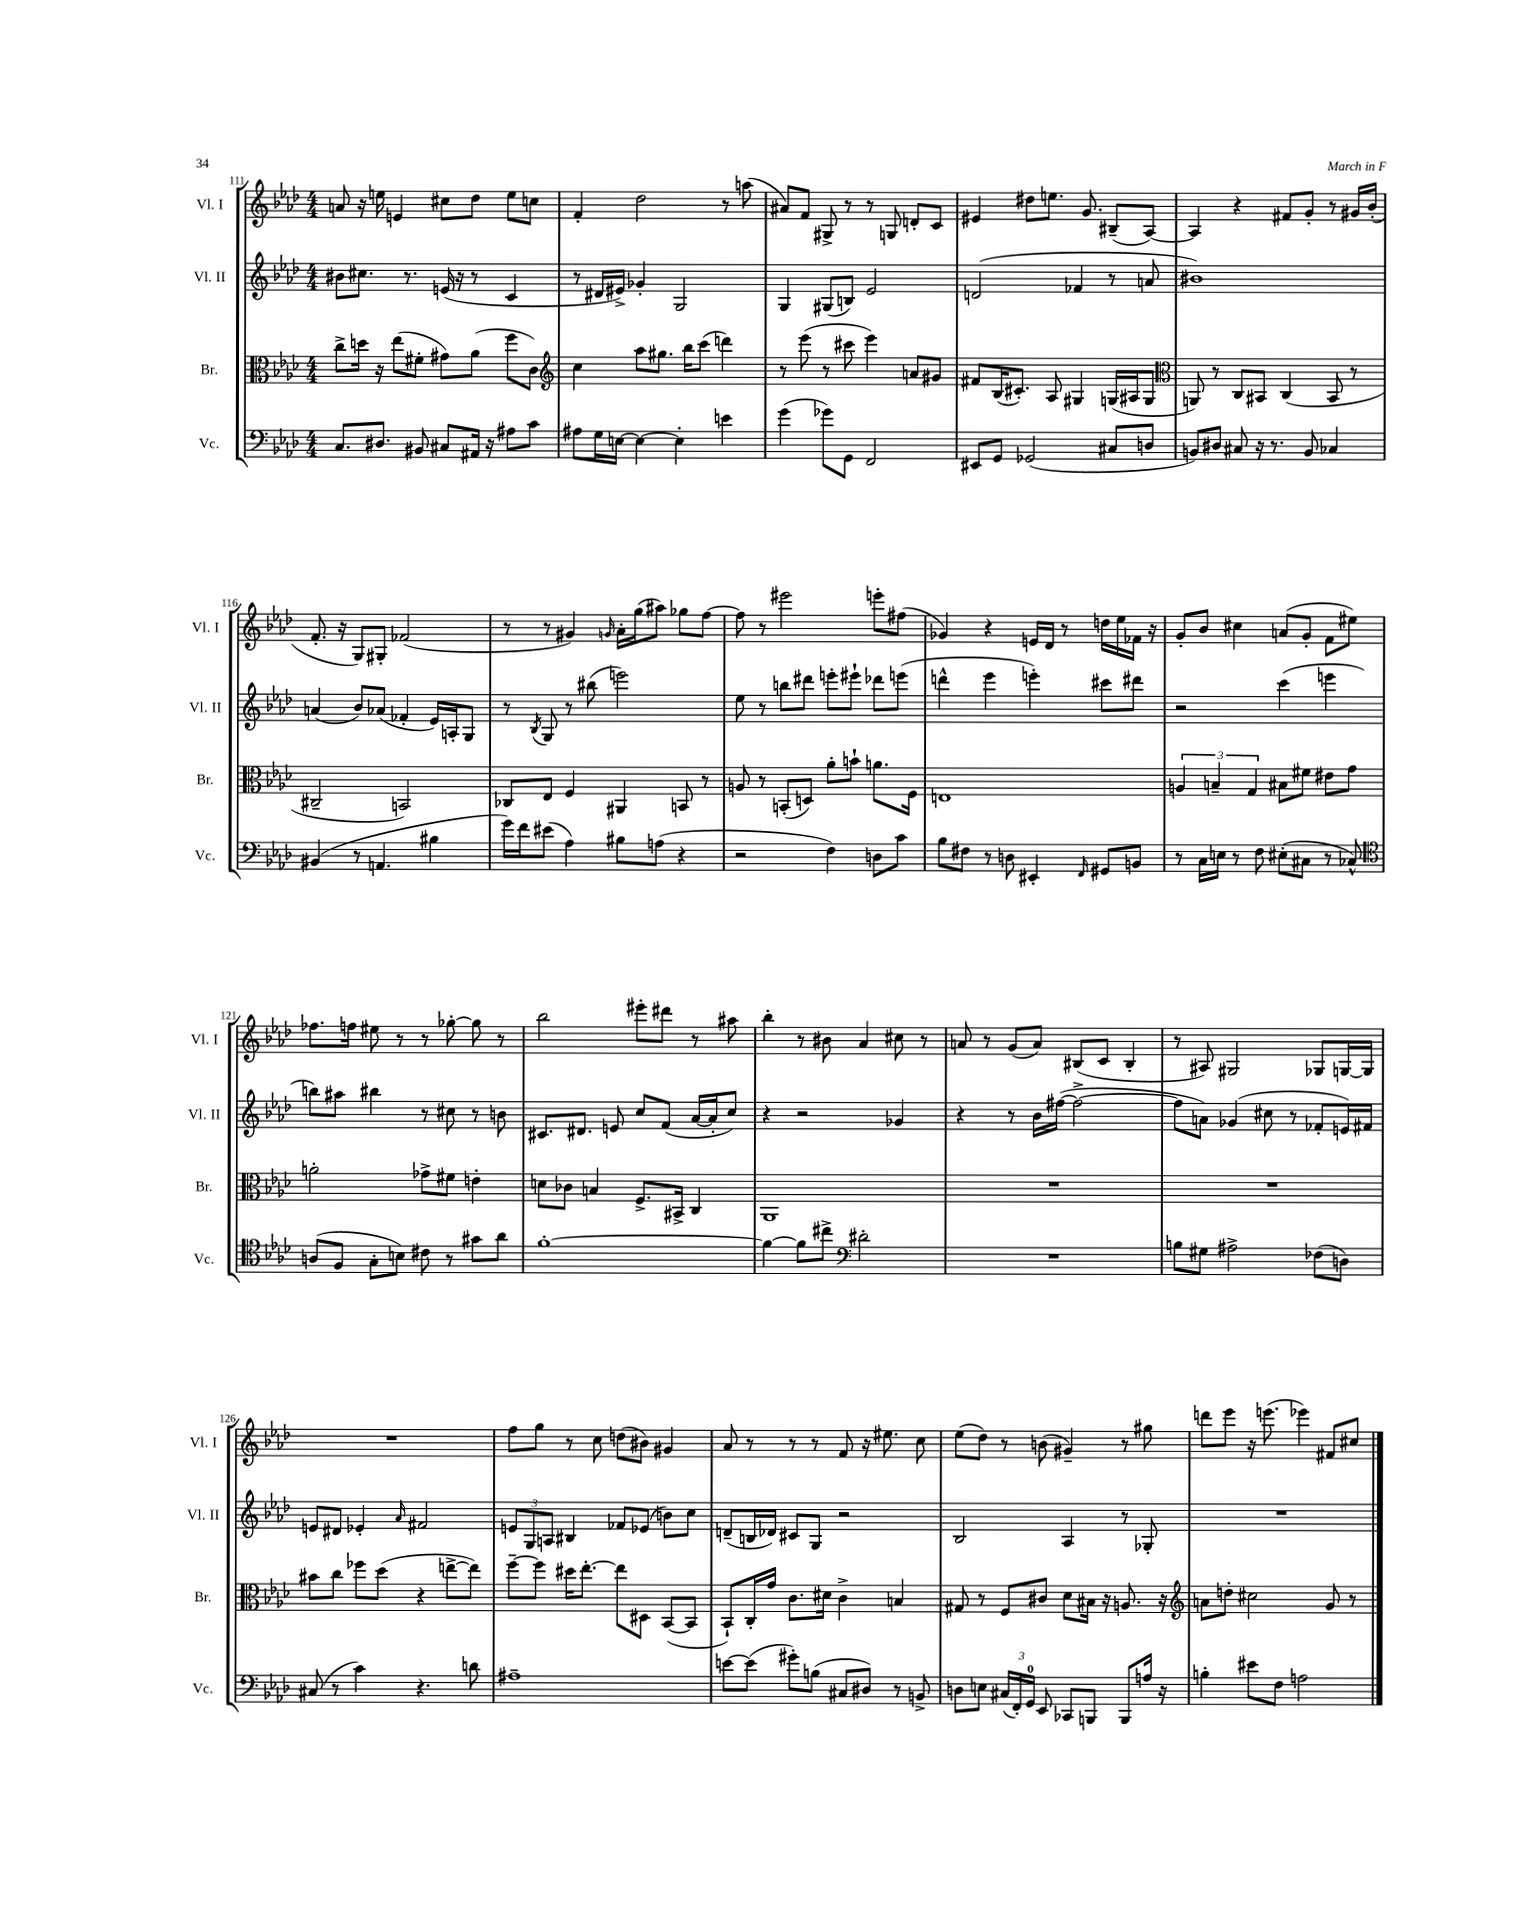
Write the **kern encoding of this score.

**kern	**kern	**kern	**kern
*staff4	*staff3	*staff2	*staff1
*clefF4	*clefC3	*clefG2	*clefG2
*k[b-e-a-d-]	*k[b-e-a-d-]	*k[b-e-a-d-]	*k[b-e-a-d-]
*M4/4	*M4/4	*M4/4	*M4/4
8.C	8cc^	8b#	8a
.	16dd	8.cc#	16r
8.D#	16r	.	16ee
.	(8ee-	.	4e
.	.	8.r	.
8BB#	8f#'	.	.
8C#	8g#)	(16e	8cc#
.	.	16r	.
16AA#	(8a-	8r	8dd-
16r	.	.	.
8A#	8ff	4c	8ee
8c	8c)	.	8cc
=	=	=	=
*	*clefG2	*	*
8A#	4cc	8r	4f'
16G	.	16d#	.
[16E	.	16e#^)	.
4E_	8aa-	4g-'	2dd-
.	8.gg#	.	.
4E']	.	2G	.
.	16bb-	.	.
.	(8ccc	.	.
4e	4ddd)	.	8r
.	.	.	(8aa
=	=	=	=
(4g	8r	4G	8a#)
.	(8eee-	.	8f
8g-)	8r	(8G#	8G#^
8GG	8ccc#	8B)	8r
2FF	4eee-)	2e-	8r
.	.	.	8G
.	8a	.	8d'
.	8g#	.	8c
=	=	=	=
8EE#	8f#	(2d	4e#
8GG	(16B-	.	.
.	8.c#')	.	.
(2GG-	.	.	8dd#
.	8A-	.	8.ee
.	4G#	4f-	.
.	.	.	8.g
8C#	(16G	8r	(8B#~
.	16A#	.	.
8D	8G	8a	[8A-)
=	=	=	=
*	*clefC3	*	*
8BB)	8AA)	1b#)	4A-]
8D#	8r	.	.
8C#	8C	.	4r
16r	8BB#	.	.
8.r	.	.	.
.	(4C	.	8f#
8BB	.	.	8g'
4C-	8BB#	.	8r
.	8r	.	16g#
.	.	.	(16b-'
=	=	=	=
(4BB#	2C#~	(4a	8.f'
.	.	.	16r
8r	.	8b-)	8G)
4.AA	.	(8a-	8G#'
.	2BB)	4f-'	(2f-
4B#	.	16e-)	.
.	.	16A'	.
.	.	8G	.
=	=	=	=
16g)	8C-	8r	8r
16f	.	.	.
.	.	8qB-	.
(8e#	8E-	8G	8r
4A-)	4F	8r	4g#)
.	.	(8bb#	.
.	.	.	16qqg
8B#	4AA#	2eee)	16a-'
.	.	.	(16gg
(8A	.	.	8aa#)
4r	8BB	.	8gg-
.	8r	.	[8ff
=	=	=	=
2r	8A	8ee-	8ff]
.	8r	8r	8r
.	(8BB'	8bb	2eee#
.	8D)	8ddd#	.
4F)	8a-'	8eee'	.
.	8b`	8eee#`	.
8D	8.a	8ddd-	8eee'
8c	.	(8eee	(8ff#
.	16F	.	.
=	=	=	=
8B-	1E	4ddd^^	4g-)
8F#	.	.	.
8r	.	4eee-	4r
8D	.	.	.
4EE#'	.	4eee')	16e
.	.	.	16d-
.	.	.	8r
16qqFF	.	.	.
8GG#	.	8ccc#	16dd
.	.	.	16ee-
8BB	.	8ddd#	16f-
.	.	.	16r
=	=	=	=
8r	6A	2r	8g'
16C	.	.	8b-
.	6B~	.	.
16E	.	.	.
8r	.	.	4cc#
.	6G	.	.
8F	.	.	.
(8E#'	8B#	(4ccc	(8a
8C#	8f#	.	8g'
8r	8e#	4eee	8f
8C-^^)	8g	.	8ee#)
=	=	=	=
*clefC4	*	*	*
(8A	2a'	8bb)	8.ff-
8F	.	8aa#	.
.	.	.	16ff
8G'	.	4bb#	8ee#
8B)	.	.	8r
8c#	8g-^	8r	8r
8r	8f#	8cc#	[8gg-'
8g#	4e'	8r	8gg-]
8a-	.	8b	8r
=	=	=	=
[1f'	8d	8.c#	2bb-
.	8c-	.	.
.	.	8.d#	.
.	4B	.	.
.	.	8e	.
.	8.F^	8cc	8eee#'
.	.	(8f	8ddd#
.	16BB#^	.	.
.	4C	[16a-	8r
.	.	16a-']	.
.	.	8cc)	8aa#
=	=	=	=
4f_	1AA-	4r	4bb-'
8f]	.	2r	8r
8cc#^	.	.	8b#
*clefF4	*	*	*
2d#'	.	.	4a-
.	.	4g-	8cc#
.	.	.	8r
=	=	=	=
1r	1r	4r	8a
.	.	.	8r
.	.	8r	(8g
.	.	16b-	8a)
.	.	([16ff#	.
.	.	2ff#^_	(8B#
.	.	.	8c
.	.	.	4B#'
=	=	=	=
8B	1r	8ff#]	8r
8G#	.	8a)	8A#)
2A#^	.	(4g-	2G#
.	.	8cc#	.
.	.	8r	.
(8F-	.	8f-'	8G-
8D)	.	16e)	[16G
.	.	16f#	16G]
=	=	=	=
(8C#	8b#	8e	1r
8r	8cc	8d#	.
4c)	8ff-	4e-'	.
.	(8dd-	.	.
.	.	16qqa-	.
4.r	4r	2f#	.
.	[8ee^	.	.
8d	8ee])	.	.
=	=	=	=
1A#~	[8ff~	12e	8ff
.	.	12G	.
.	8ff]	.	8gg
.	.	12A	.
.	16dd#	4B#	8r
.	[8.ee-'	.	.
.	.	.	8cc
.	8ee-]	8f-	(8dd
.	8D#	(8e-	8b#)
.	([8BB-	8b)	4g#
.	8BB-]	8cc	.
=	=	=	=
[8e	8BB-`)	(8d~	8a-
(8e]	16C'	16B	8r
.	16g	16d-)	.
8g#')	8.c	8c#	8r
(8B	.	8G	8r
.	16d#	.	.
8C#	4c^	2r	8f
8D#)	.	.	16r
.	.	.	8.ee#
8r	4B	.	.
8BB^	.	.	8cc
=	=	=	=
8D	8G#	2B-	(8ee-
8E	8r	.	8dd-)
(24C#	8F	.	8r
24FF')	.	.	.
24GG	.	.	.
8EE-	8c#	.	(8b
8CC-	8d-	4A-	4g#~)
8BBB	16B#	.	.
.	16r	.	.
8BBB	8.A	8r	8r
16A	.	8G-'	8gg#
16r	16r	.	.
=	=	=	=
*	*clefG2	*	*
4B'	8a	1r	8ddd
.	8dd'	.	8eee-
8e#	2cc#	.	16r
.	.	.	(8.eee
8F	.	.	.
2A	.	.	4eee-)
.	8g	.	8f#
.	8r	.	8cc#
==	==	==	==
*-	*-	*-	*-
